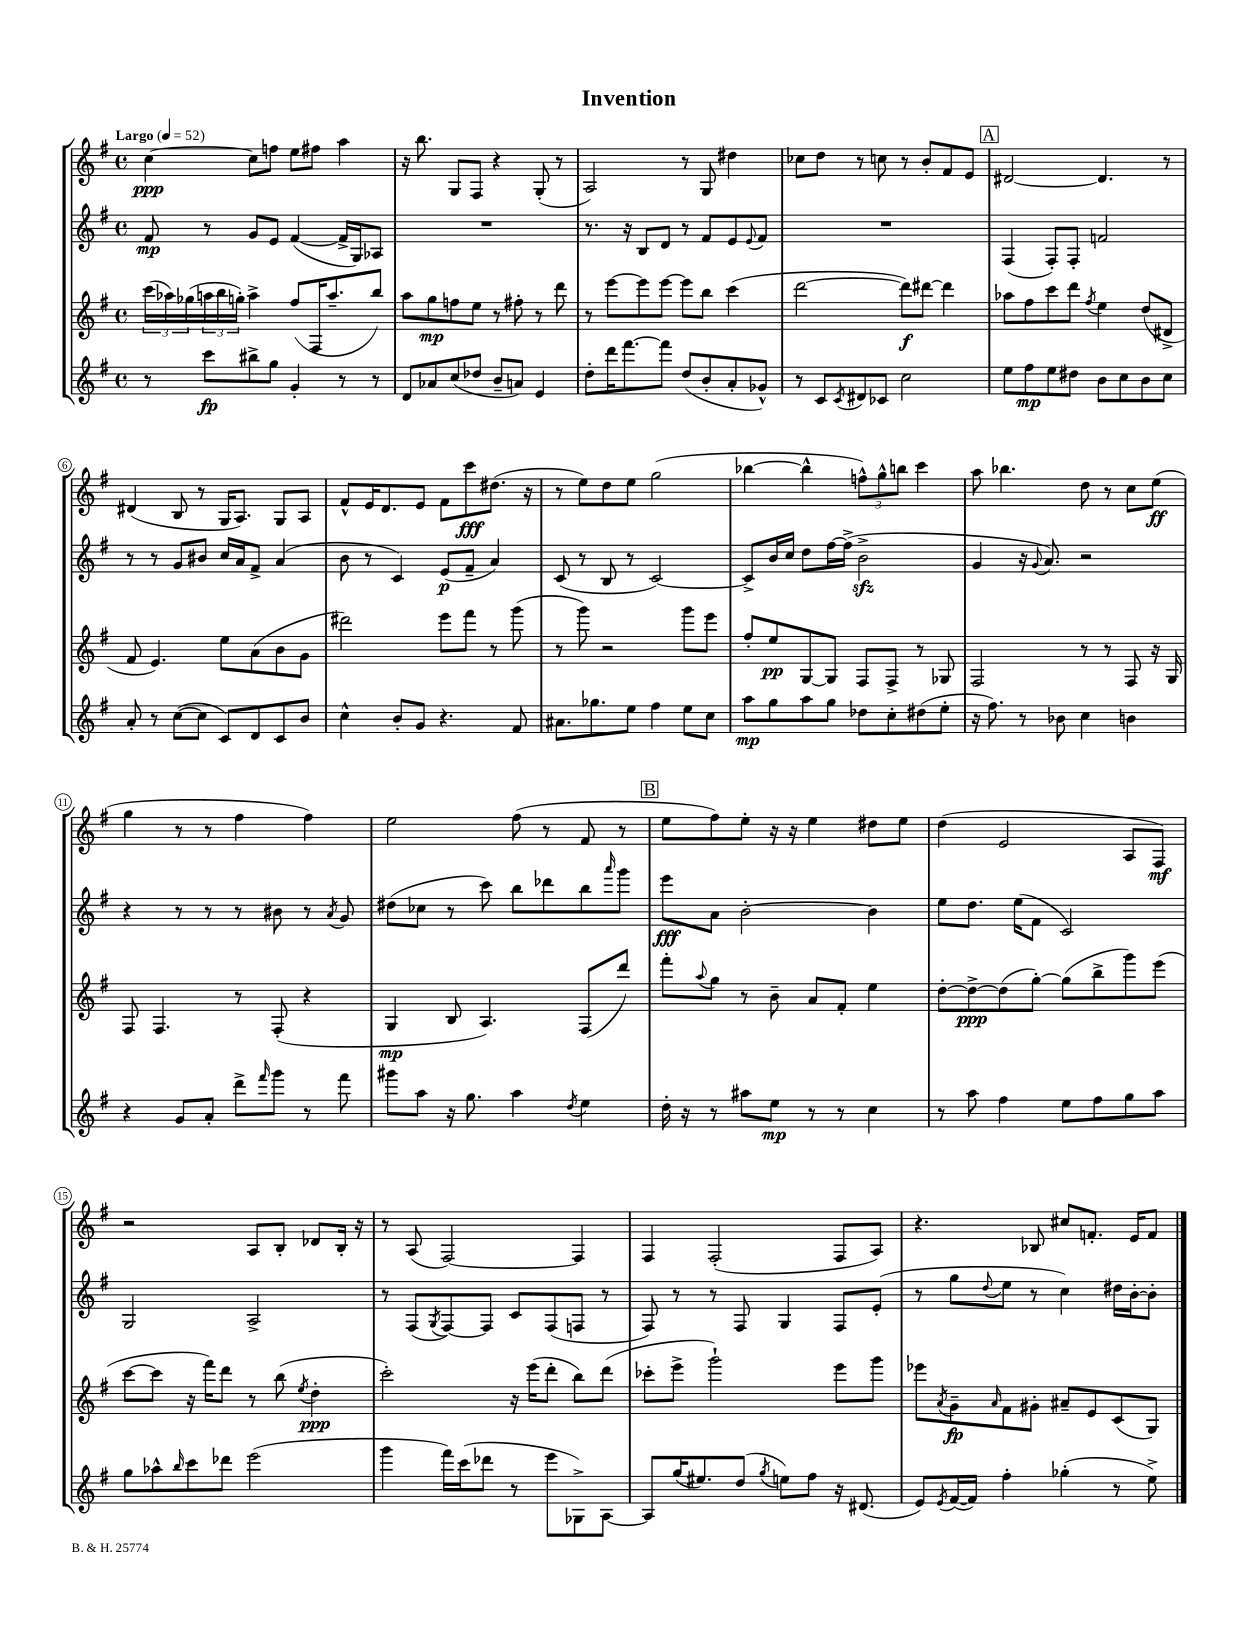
\header { title = "Invention" }
<<
\new StaffGroup <<
\new Staff = "s0" {
    \clef treble \key g \major \defaultTimeSignature \time 4/4 \tempo "Largo" 4 = 52
    c''4~\ppp c''8 f''8 e''8 fis''8 a''4 |
    r16 b''8. g8 fis8 r4 g8-.( r8 |
    a2) r8 g8 dis''4 |
    ces''8 d''8 r8 c''8 r8 b'8-. fis'8 e'8 |
    \mark \markup { \box "A" } dis'2~ dis'4. r8 |
    dis'4( b8 r8 g16 a8.) g8 a8 |
    fis'8-^ e'16 d'8. e'8 fis'8 c'''8\fff dis''8.( r16 |
    r8 e''8) d''8 e''8 g''2( |
    bes''4~ bes''4-^ \tuplet 3/2 { f''8-^) g''8-^ b''8 } c'''4 |
    a''8 bes''4. d''8 r8 c''8 e''8\ff( |
    g''4 r8 r8 fis''4 fis''4) |
    e''2 fis''8( r8 fis'8 r8 |
    \mark \markup { \box "B" } e''8 fis''8) e''8-. r16 r16 e''4 dis''8 e''8 |
    d''4( e'2 a8 fis8\mf) |
    r2 a8 b8-. des'8 b16-. r16 |
    r8 a8( fis2~) fis4 |
    fis4 fis2-.( fis8 a8) |
    r4. bes8 cis''8 f'8.-. e'16 f'8 \bar "|." |
}
\new Staff = "s1" {
    \clef treble \key g \major \defaultTimeSignature \time 4/4
    fis'8\mp r8 g'8 e'8 fis'4~( fis'16-> g16) aes8 |
    R1 |
    r8. r16 b8 d'8 r8 fis'8 e'8 \appoggiatura { e'8 } fis'8 |
    R1 |
    \mark \markup { \box "A" } fis4( fis8-.) fis8-. f'2 |
    r8 r8 g'8 bis'8 c''16 a'16 fis'8-> a'4( |
    b'8 r8 c'4) e'8\p( fis'8-- a'4) |
    c'8( r8 b8 r8 c'2~) |
    c'8-> b'16 c''16 d''8 fis''16~ fis''16->( b'2->\sfz |
    g'4 r16 \appoggiatura { g'8 } a'8.) r2 |
    r4 r8 r8 r8 bis'8 r8 \acciaccatura { a'8 } g'8 |
    dis''8( ces''8 r8 c'''8) b''8 des'''8 b''8 \grace { a'''16 } g'''8 |
    \mark \markup { \box "B" } e'''8\fff a'8 b'2~-. b'4 |
    e''8 d''8. e''16( fis'8 c'2) |
    g2 a2-> |
    r8 fis8( \acciaccatura { g8 } fis8~) fis8 c'8 fis8( f8 r8 |
    fis8) r8 r8 fis8 g4 fis8 e'8-.( |
    r8 g''8 \appoggiatura { d''8 } e''8 r8 c''4) dis''16 b'16~-. b'8-. \bar "|." |
}
\new Staff = "s2" {
    \clef treble \key g \major \defaultTimeSignature \time 4/4
    \tuplet 3/2 { c'''16( aes''16) ges''16( } \tuplet 3/2 { a''16 b''16 g''16-.) } a''4-> fis''8( fis16 a''8.-- b''8) |
    a''8 g''8\mp f''8 e''8 r8 fis''8-. r8 d'''8 |
    r8 e'''8~ e'''8 e'''8~ e'''8 b''8 c'''4( |
    d'''2~ d'''8\f) dis'''8~ dis'''4 |
    \mark \markup { \box "A" } aes''8 fis''8 c'''8 d'''8 \acciaccatura { fis''8 } e''4 d''8( dis'8-> |
    fis'8 e'4.) e''8 a'8( b'8 g'8 |
    dis'''2) e'''8 fis'''8 r8 g'''8( |
    r8 g'''8) r2 g'''8 e'''8 |
    fis''8-. e''8\pp g8~ g8 fis8 fis8-> r8 ges8 |
    fis2 r8 r8 fis8 r16 g16 |
    fis8 fis4. r8 fis8-.( r4 |
    g4\mp b8 a4.) fis8( d'''8) |
    \mark \markup { \box "B" } fis'''8-. \appoggiatura { a''8 } g''8 r8 b'8-- a'8 fis'8-. e''4 |
    d''8~-. d''8~->\ppp d''8( g''8~-.) g''8( b''8-> g'''8) e'''8( |
    c'''8~ c'''8 r16 fis'''16) d'''8 r8 b''8( \acciaccatura { e''8 } d''4-.\ppp |
    c'''2-.) r16 e'''16( d'''8-. b''8) d'''8( |
    ces'''8-. e'''8-> g'''2-!) e'''8 g'''8 |
    ees'''8 \acciaccatura { a'8 } g'8--\fp \grace { a'16 } fis'8 gis'8-. ais'8-- e'8 c'8( g8) \bar "|." |
}
\new Staff = "s3" {
    \clef treble \key g \major \defaultTimeSignature \time 4/4
    r8 c'''8\fp bis''8-> g''8 g'4-. r8 r8 |
    d'8 aes'8 c''8( des''8 b'8-- a'8) e'4 |
    d''8-. d'''16 fis'''8.~ fis'''8 d''8( b'8-. a'8-. ges'8-^) |
    r8 c'8 \acciaccatura { c'8 } dis'8 ces'8 c''2 |
    \mark \markup { \box "A" } e''8 fis''8\mp e''8 dis''8 b'8 c''8 b'8 c''8 |
    a'8-. r8 c''8~( c''8 c'8) d'8 c'8 b'8 |
    c''4-^ b'8-. g'8 r4. fis'8 |
    ais'8. ges''8. e''8 fis''4 e''8 c''8 |
    a''8\mp g''8 a''8 g''8 des''8 c''8-. dis''8( e''8-. |
    r16 fis''8.) r8 bes'8 c''4 b'4 |
    r4 g'8 a'8-. d'''8-> \grace { fis'''16 } g'''8 r8 fis'''8 |
    gis'''8 a''8 r16 g''8. a''4 \acciaccatura { d''8 } e''4 |
    \mark \markup { \box "B" } d''16-. r16 r8 ais''8 e''8\mp r8 r8 c''4 |
    r8 a''8 fis''4 e''8 fis''8 g''8 a''8 |
    g''8 aes''8-^ \grace { b''16 } c'''8 des'''8 e'''2( |
    g'''4 fis'''16) c'''16( des'''8 r8 e'''8 ges8->) a8~ |
    a8 g''16( eis''8.) d''8( \acciaccatura { g''8 } e''8) fis''8 r16 dis'8.( |
    e'8) \acciaccatura { e'8 } fis'16~( fis'16) fis''4-. ges''4-.( r8 e''8->) \bar "|." |
}
>>
>>
\layout { \context { \Score \override BarNumber.stencil = #(make-stencil-circler 0.1 0.3 ly:text-interface::print) } }
